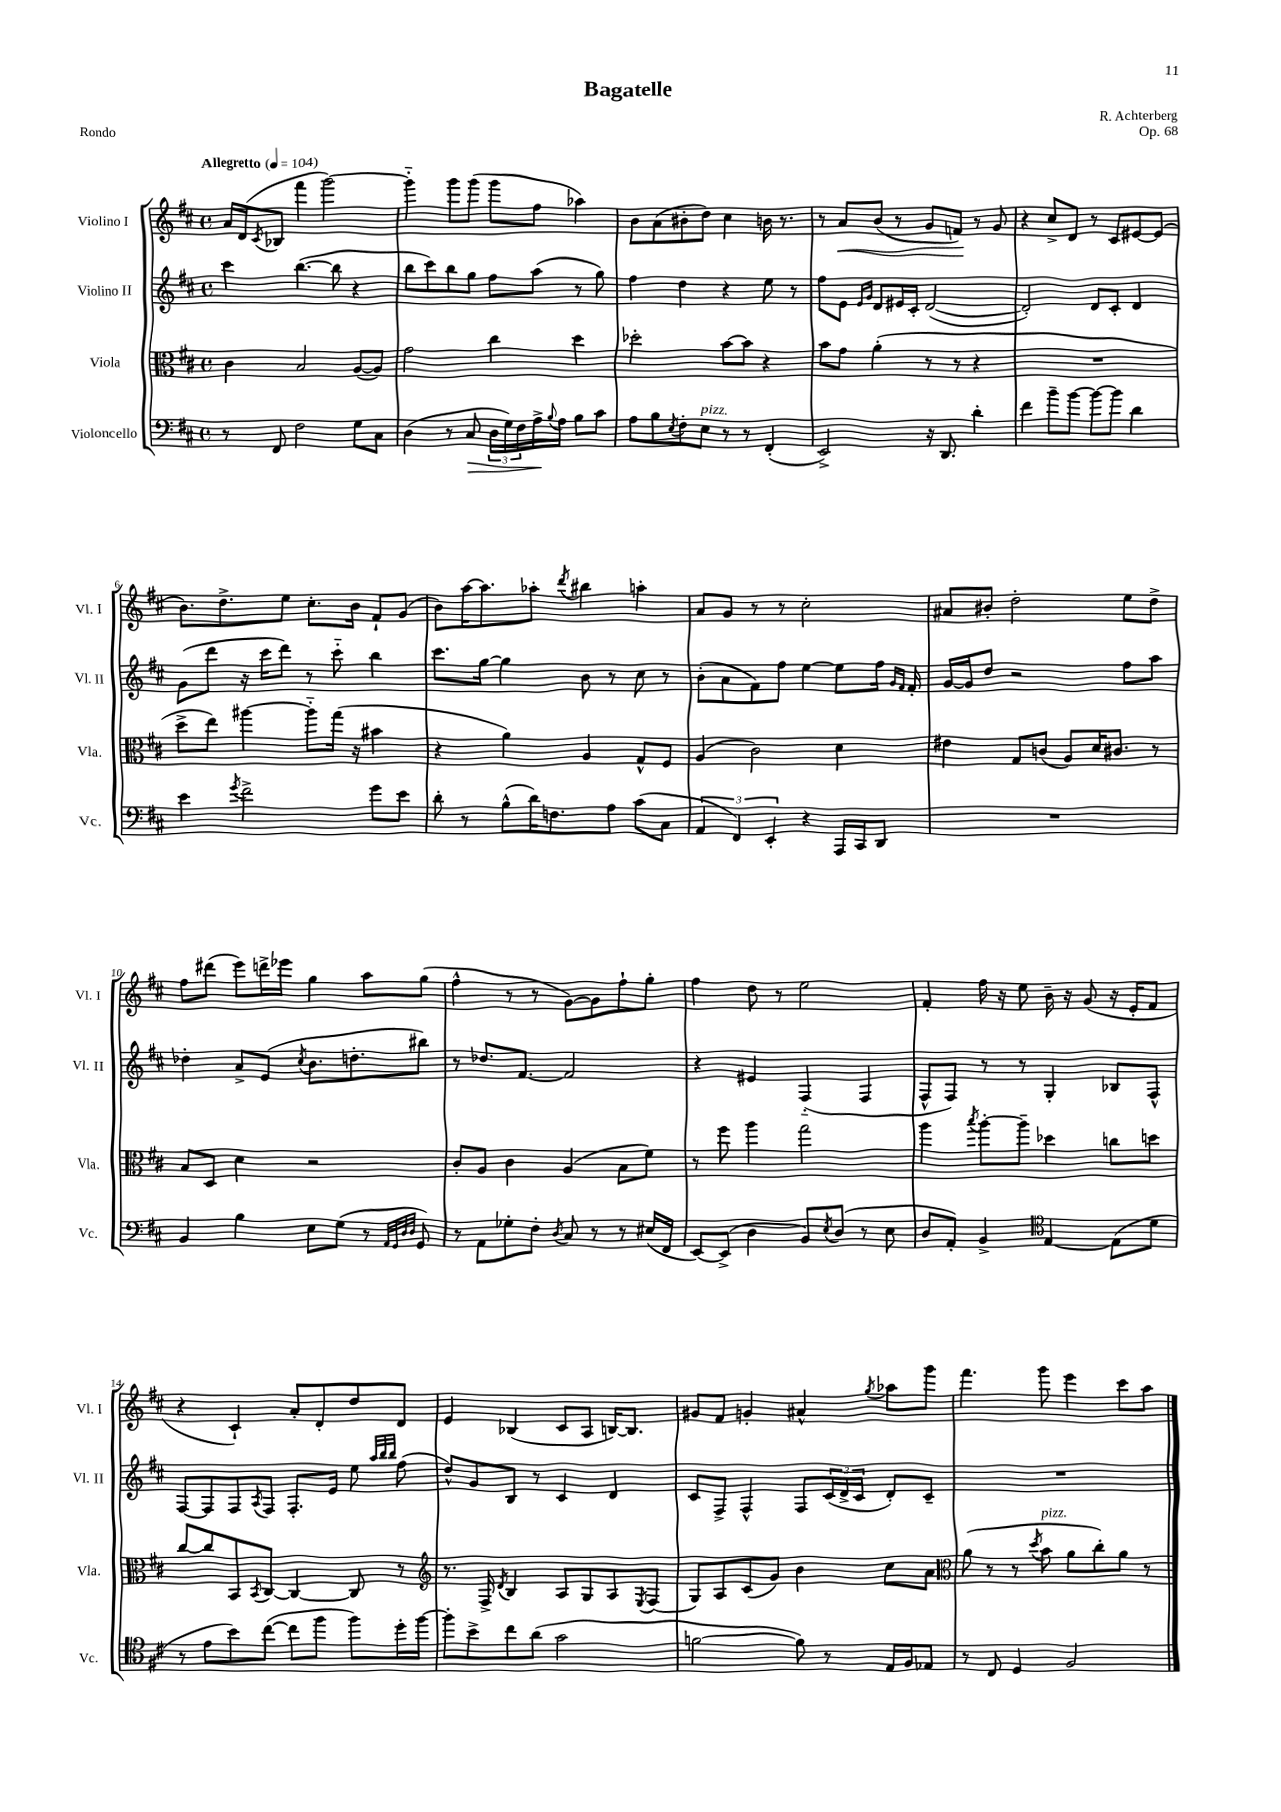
\header { title = "Bagatelle" composer = "R. Achterberg" opus = "Op. 68" piece = "Rondo" }
<<
\new StaffGroup <<
\new Staff = "s0" \with { instrumentName = "Violino I" shortInstrumentName = "Vl. I" } {
    \clef treble \key d \major \defaultTimeSignature \time 4/4 \tempo "Allegretto" 4 = 104
    a'16 d'16( \acciaccatura { cis'8 } bes8 fis'''4 g'''2~) |
    g'''4-_ g'''8 g'''8( g'''8 fis''8 aes''4) |
    b'8 a'8( bis'8-. d''8) cis''4 b'16 r8. |
    r8 a'8\< b'8( r8 g'8 f'8\!) r8 g'8 |
    r4 cis''8-> d'8 r8 cis'8 eis'8~ eis'8( |
    b'8.) d''8.-> e''8 cis''8.-. b'16 fis'8-! g'8( |
    b'8) a''16~ a''8. aes''8-. \acciaccatura { d'''8 } bis''4 a''4-. |
    a'8 g'8 r8 r8 cis''2-. |
    ais'8 bis'8-. d''2-. e''8 d''8-> |
    fis''8 dis'''8( e'''8) d'''16-> ees'''16 g''4 a''8 g''8( |
    fis''4-^ r8 r8 g'8~) g'8 fis''8-! g''8-. |
    fis''4 d''8 r8 e''2 |
    fis'4-. fis''16 r16 e''8 b'16-- r16 g'8( r16 e'16-. fis'8 |
    r4 cis'4-!) a'8-. d'8-. d''8 d'8 |
    e'4 bes4( cis'8 a8 b16~) b8. |
    gis'8 fis'8 g'4-. ais'4-^ \acciaccatura { g''8 } aes''8 g'''8 |
    fis'''4. g'''8 e'''4 cis'''8 a''8 \bar "|." |
}
\new Staff = "s1" \with { instrumentName = "Violino II" shortInstrumentName = "Vl. II" } {
    \clef treble \key d \major \defaultTimeSignature \time 4/4
    cis'''4 b''4.~( b''8 r4 |
    b''8 cis'''8) b''8 g''8 fis''8 a''8( r8 g''8) |
    fis''4 d''4 r4 e''8 r8 |
    fis''8 e'8 \grace { e'16 g'16 } d'8 eis'16 cis'16-. d'2~( |
    d'2-.) d'8 cis'8-. d'4 |
    g'8( d'''8 r16 cis'''16 d'''8) r8 cis'''8-_ b''4 |
    cis'''8. g''16~ g''4 b'8 r8 cis''8 r8 |
    b'8-.( a'8 fis'8) fis''8 e''4~ e''8 fis''16 \grace { g'16 fis'16 } fis'16-. |
    g'16~ g'16 d''8 r2 fis''8 a''8 |
    des''4-. a'8-> e'8( \acciaccatura { cis''8 } b'8. d''8.-. bis''8) |
    r8 des''8. fis'8.~ fis'2 |
    r4 eis'4 fis4-_( fis4 |
    fis8-^ fis8) r8 r8 g4-. bes8 fis8-^ |
    fis8~ fis8 fis8 \acciaccatura { a8 } fis8 fis8.-. e'16 e''8 \grace { a''32 b''32 b''32 } fis''8( |
    d''8-^) g'8 b8 r8 cis'4 d'4 |
    cis'8 fis8-> fis4-^ fis8 \tuplet 3/2 { cis'16( d'16-> cis'16 } d'8-.) cis'8-- |
    R1 \bar "|." |
}
\new Staff = "s2" \with { instrumentName = "Viola" shortInstrumentName = "Vla." } {
    \clef alto \key d \major \defaultTimeSignature \time 4/4
    cis'4 b2 a8~( a8) |
    g'2 cis''4 d''4 |
    des''2-. b'8~ b'8 r4 |
    b'8 g'8 a'4-.( r8 r8 r4 |
    R1 |
    d''8-> e''8) ais''4~ ais''8-_ g''16( r16 bis'4 |
    r4 a'4) a4 g8-^ fis8 |
    a4( cis'2) d'4 |
    eis'4 g8 c'8( a8) d'16 cis'8. r8 |
    b8 d8 d'4 r2 |
    cis'8-. a8 cis'4 a4( b8 fis'8) |
    r8 fis''8 a''4 g''2 |
    a''4 \acciaccatura { b''8 } a''8~-. a''8-- des''4 c''8 d''8 |
    cis''8~ cis''8 b,8 \acciaccatura { b,8 } cis8~ cis4~ cis8 r8 |
    \clef treble r8. fis16-> \acciaccatura { d'8 } b4 a8 g8 a8 \acciaccatura { e8 } fis8( |
    g8) a8 cis'8( g'8) b'4 cis''8 a'8 |
    \clef alto a'8( r8 r8 \acciaccatura { d''8 } b'8^\markup { \italic "pizz." } a'8 cis''8-.) a'8 r8 \bar "|." |
}
\new Staff = "s3" \with { instrumentName = "Violoncello" shortInstrumentName = "Vc." } {
    \clef bass \key d \major \defaultTimeSignature \time 4/4
    r8 fis,8 fis2 g8 cis8 |
    d4( r8 cis8\> \tuplet 3/2 { d16 g16) fis16 } a16->\! \appoggiatura { b8 } a16 b8 cis'8 |
    a8 b8 \acciaccatura { e8 } fis8-. e8^\markup { \italic "pizz." } r8 r8 fis,4-.( |
    e,2->) r16 d,8. d'4-. |
    fis'4 b'8-- b'8~ b'8~ b'8 d'4 |
    e'4 \acciaccatura { g'8 } fis'2-> g'8 e'8 |
    d'8-. r8 b8-^( d'16) f8. a8 cis'8( cis8 |
    \tuplet 3/2 { a,4 fis,4) e,4-. } r4 a,,16 cis,16 d,8 |
    R1 |
    b,4 b4 e8 g8( r8 \grace { a,32 g,32 d32 d32 } g,8) |
    r8 a,8 ges8-. fis8-. \acciaccatura { d8 } cis8 r8 r8 eis16( fis,16 |
    e,8~) e,8->( d4 b,8) \acciaccatura { e8 } d8( r8 e8 |
    d8 a,8-.) b,4-> \clef tenor e4~ e8( d'8 |
    r8 e'8 b'8) cis''8~( cis''8 fis''8 fis''8) d''16-. fis''16~ |
    fis''8-. b'8-> cis''8 a'8( g'2 |
    f'2~ f'8) r8 e16 fis16 ees8 |
    r8 cis8 d4 fis2 \bar "|." |
}
>>
>>
